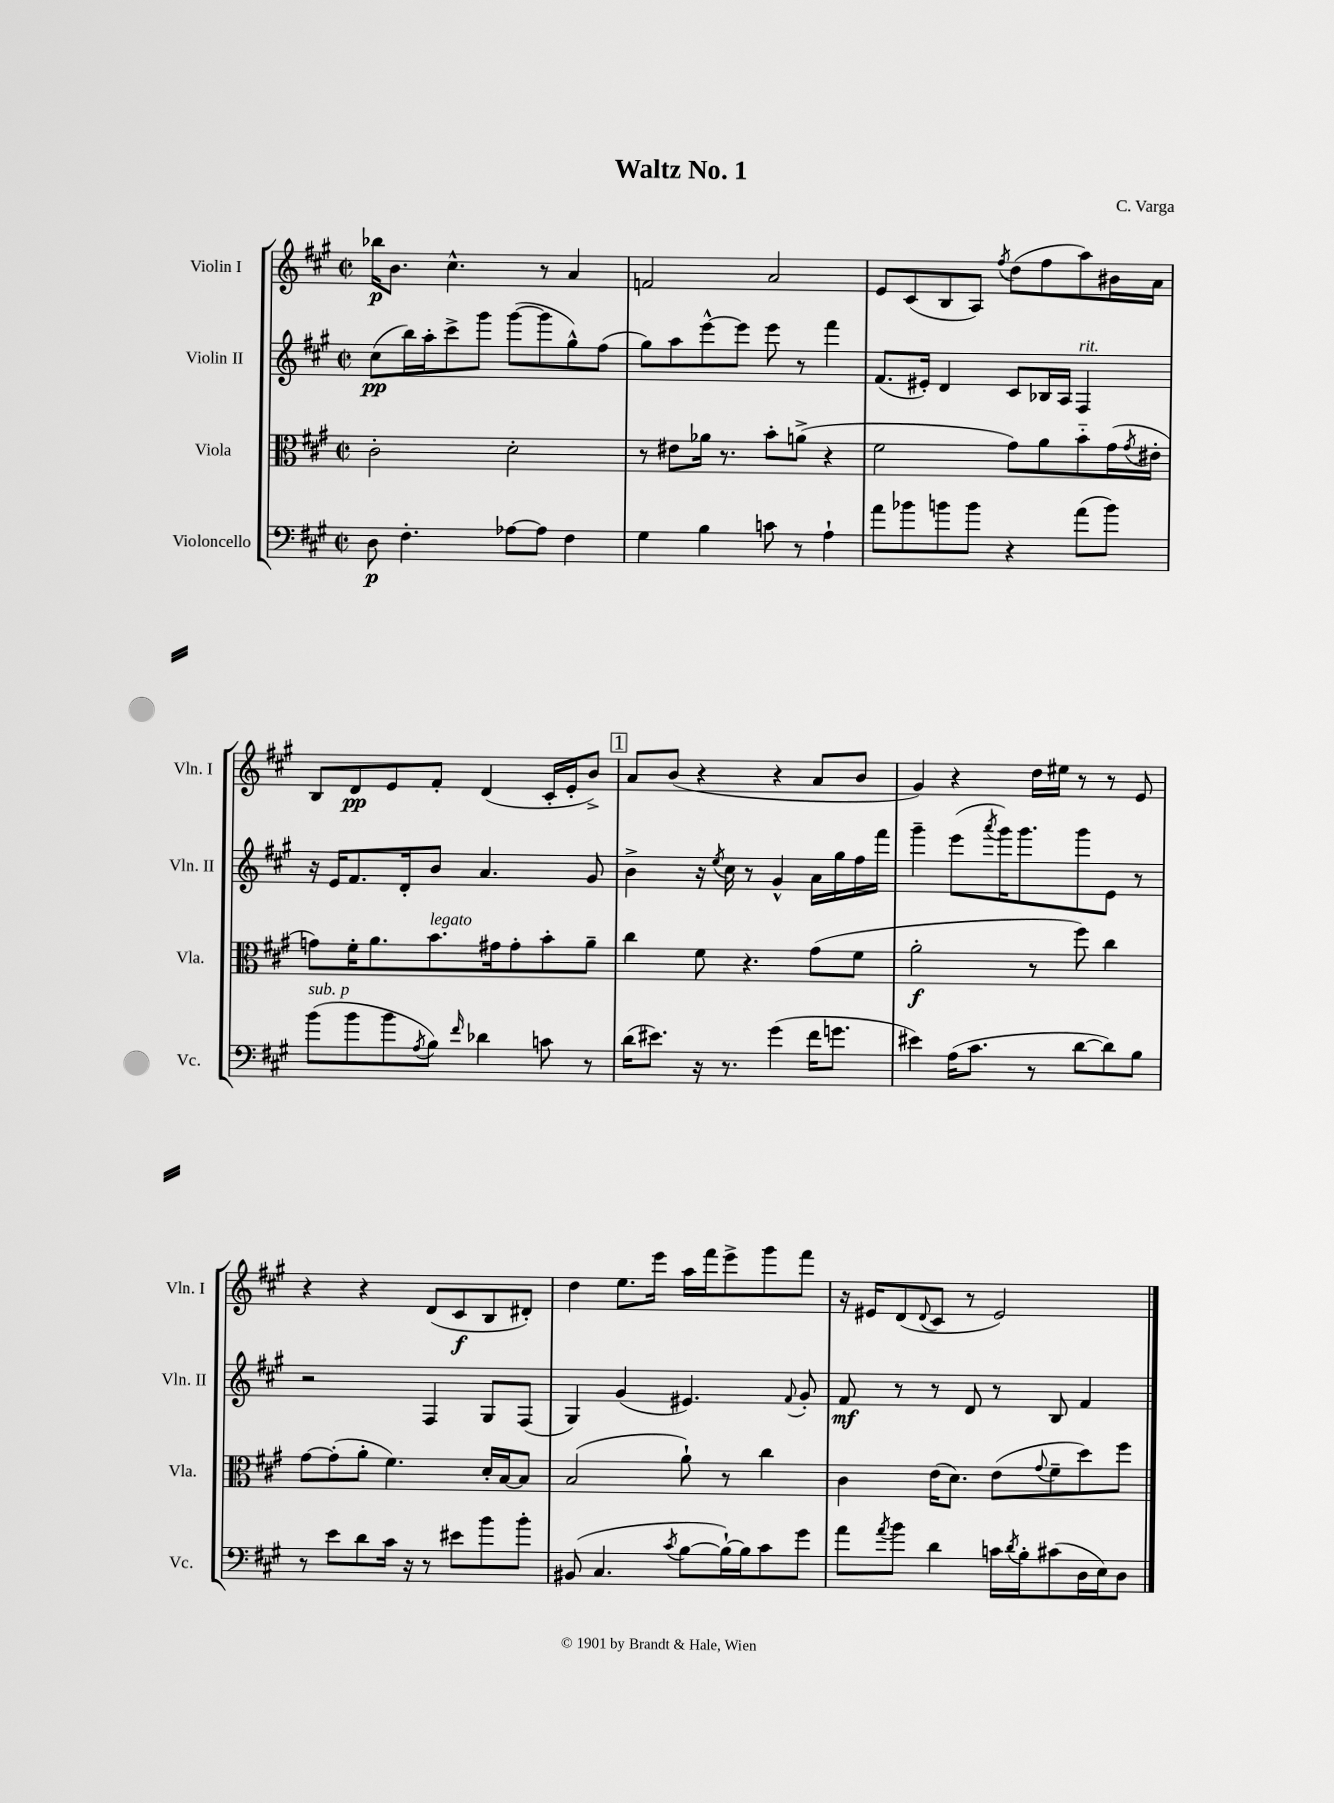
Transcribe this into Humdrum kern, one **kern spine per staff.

**kern	**dynam	**kern	**dynam	**kern	**dynam	**kern	**dynam
*part4	*part4	*part3	*part3	*part2	*part2	*part1	*part1
*staff4	*staff4	*staff3	*staff3	*staff2	*staff2	*staff1	*staff1
*I"Violoncello	*	*I"Viola	*	*I"Violin II	*	*I"Violin I	*
*I'Vc.	*	*I'Vla.	*	*I'Vln. II	*	*I'Vln. I	*
*clefF4	*	*clefC3	*	*clefG2	*	*clefG2	*
*k[f#c#g#]	*	*k[f#c#g#]	*	*k[f#c#g#]	*	*k[f#c#g#]	*
*M2/2	*	*M2/2	*	*M2/2	*	*M2/2	*
*met(c|)	*	*met(c|)	*	*met(c|)	*	*met(c|)	*
=1	=1	=1	=1	=1	=1	=1	=1
8D\	p	2c#'\	.	(8cc#\L	pp	16bb-X\KL	p
.	.	.	.	.	.	8.b\J	.
4.F#'\	.	.	.	16bb\L)	.	.	.
.	.	.	.	16aa'\J	.	.	.
.	.	.	.	8ccc#^\	.	4.cc#^^\	.
.	.	.	.	8ggg#\J	.	.	.
[8A-X\L	.	2d'\	.	([8ggg#\L	.	.	.
8A-\J]	.	.	.	8ggg#\]	.	8r	.
4F#\	.	.	.	8gg#^^\)	.	4a/	.
.	.	.	.	(8ff#\J	.	.	.
=2	=2	=2	=2	=2	=2	=2	=2
4G#\	.	8r	.	8gg#\L)	.	2fn/	.
.	.	8e#X\L	.	8aa\	.	.	.
4B\	.	16a-X\Jk	.	[8eee^^\	.	.	.
.	.	8.r	.	.	.	.	.
.	.	.	.	8eee\J]	.	.	.
8cn\	.	8b'\L	.	8eee\	.	2a/	.
8r	.	(8an^\J	.	8r	.	.	.
4A`\	.	4r	.	4fff#\	.	.	.
=3	=3	=3	=3	=3	=3	=3	=3
8a\L	.	2f#\	.	(8.f#/L	.	8e/L	.
8b-X\	.	.	.	.	.	(8c#/	.
.	.	.	.	16e#X'/Jk)	.	.	.
8bn\	.	.	.	4d/	.	8B/	.
8b\J	.	.	.	.	.	8A/J)	.
.	.	.	.	.	.	8qff#/	.
4r	.	8g#\L)	.	8c#/L	.	(8dd\L	.
.	.	8a\	.	16B-X/L	.	8ff#\	.
.	.	.	.	16A/JJ	.	.	.
!	!	!	!	!LO:TX:a:i:t=rit.	!	!	!
(8a\L	.	8b\	.	4F#/	.	8aa\)	.
8b\J)	.	(16g#\L	.	.	.	16b#X\L	.
.	.	8qg#/	.	.	.	.	.
.	.	16e#X'\JJ	.	.	.	16a\JJ	.
!!LO:LB:g=z
=4	=4	=4	=4	=4	=4	=4	=4
!LO:TX:a:i:t=sub. p	!	!	!	!	!	!	!
(8b\L	.	8gn\L)	.	16r	.	8B/L	.
.	.	.	.	16e/KL	.	.	.
8b\	.	16f#'\K	.	8.f#/	.	8d/	pp
.	.	8.a\	.	.	.	.	.
8b\	.	.	.	.	.	8e/	.
.	.	.	.	16d'/k	.	.	.
8qA/	.	.	.	.	.	.	.
!	!	!LO:TX:a:i:t=legato	!	!	!	!	!
8B\J)	.	8.b\	.	8b/J	.	8f#'/J	.
16qqf#/	.	.	.	.	.	.	.
4d-X\	.	.	.	4.a/	.	(4d/	.
.	.	16g#X\k	.	.	.	.	.
.	.	8g#'\	.	.	.	.	.
8cn\	.	8b'\	.	.	.	16c#'/LL	.
.	.	.	.	.	.	16e'/J	.
8r	.	8a~\J	.	8g#/	.	8b^/J)	.
!!LO:REH:place=s1:t=1
=5	=5	=5	=5	=5	=5	=5	=5
(16d\KL	.	4cc#\	.	4b^\	.	8a/L	.
8.e#X\J)	.	.	.	.	.	.	.
.	.	.	.	.	.	(8b/J	.
16r	.	8f#\	.	16r	.	4r	.
.	.	.	.	8qee/	.	.	.
8.r	.	.	.	16cc#\	.	.	.
.	.	4.r	.	8r	.	.	.
(4g#\	.	.	.	4g#^^/	.	4r	.
16f#\KL	.	(8g#\L	.	16a\LL	.	8a/L	.
8.gn\J	.	.	.	16gg#\	.	.	.
.	.	8f#\J	.	16ff#\	.	8b/J	.
.	.	.	.	16fff#\JJ	.	.	.
=6	=6	=6	=6	=6	=6	=6	=6
4e#X\)	.	2a'\	f	4ggg#~\	.	4g#/)	.
(16A\KL	.	.	.	(8eee\L	.	4r	.
8.c#\J	.	.	.	.	.	.	.
.	.	.	.	8qaaa/	.	.	.
.	.	.	.	16ggg#\K)	.	.	.
.	.	.	.	8.ggg#\	.	.	.
8r	.	8r	.	.	.	16dd\LL	.
.	.	.	.	.	.	16ee#X\JJ	.
[8d\L	.	8ff#\)	.	8ggg#\	.	8r	.
8d\])	.	4cc#\	.	8e\J	.	8r	.
8B\J	.	.	.	8r	.	8e/	.
!!LO:LB:g=z
=7	=7	=7	=7	=7	=7	=7	=7
8r	.	[8g#\L	.	2r	.	4r	.
8e\L	.	(8g#'\]	.	.	.	.	.
8d\	.	8a'\J	.	.	.	4r	.
16c#\Jk	.	4.f#\)	.	.	.	.	.
16r	.	.	.	.	.	.	.
8r	.	.	.	4F#/	.	(8d/L	.
8e#X\L	.	.	.	.	.	8c#/	f
8b\	.	16d'/LL	.	8G#/L	.	8B/	.
.	.	[16B/J	.	.	.	.	.
8b'\J	.	8B/J]	.	(8F#/J	.	8d#X'/J)	.
=8	=8	=8	=8	=8	=8	=8	=8
(8BB#X/	.	(2B/	.	4G#/)	.	4dd\	.
4.C#/	.	.	.	.	.	.	.
.	.	.	.	(4g#/	.	8.ee\L	.
.	.	.	.	.	.	16eee\Jk	.
8qc#/	.	.	.	.	.	.	.
[8B\L	.	8a`\)	.	4.e#X/)	.	16aa\LL	.
.	.	.	.	.	.	16fff#\J	.
16B`\L_)	.	8r	.	.	.	8eee^\	.
16B\J]	.	.	.	.	.	.	.
8c#\	.	4cc#\	.	.	.	8ggg#\	.
.	.	.	.	8qqf#/	.	.	.
8g#\J	.	.	.	8g#'/	.	8fff#\J	.
=9	=9	=9	=9	=9	=9	=9	=9
8a\L	.	4c#\	.	8f#/	mf	16r	.
.	.	.	.	.	.	16e#X/KL	.
8qa/	.	.	.	.	.	.	.
8b\J	.	.	.	8r	.	(8d/	.
.	.	.	.	.	.	8qqd/	.
4d\	.	(16e\KL	.	8r	.	8c#/J	.
.	.	8.d\J)	.	.	.	.	.
.	.	.	.	8d/	.	8r	.
16cn\LL	.	(8e\L	.	8r	.	2e#/)	.
8qd/	.	.	.	.	.	.	.
16B'\J	.	.	.	.	.	.	.
.	.	8qqg#/	.	.	.	.	.
(8c#X\	.	8f#~\	.	8B/	.	.	.
16D\L	.	8dd\)	.	4f#/	.	.	.
16E\J)	.	.	.	.	.	.	.
8D\J	.	8ff#\J	.	.	.	.	.
==	==	==	==	==	==	==	==
*-	*-	*-	*-	*-	*-	*-	*-
